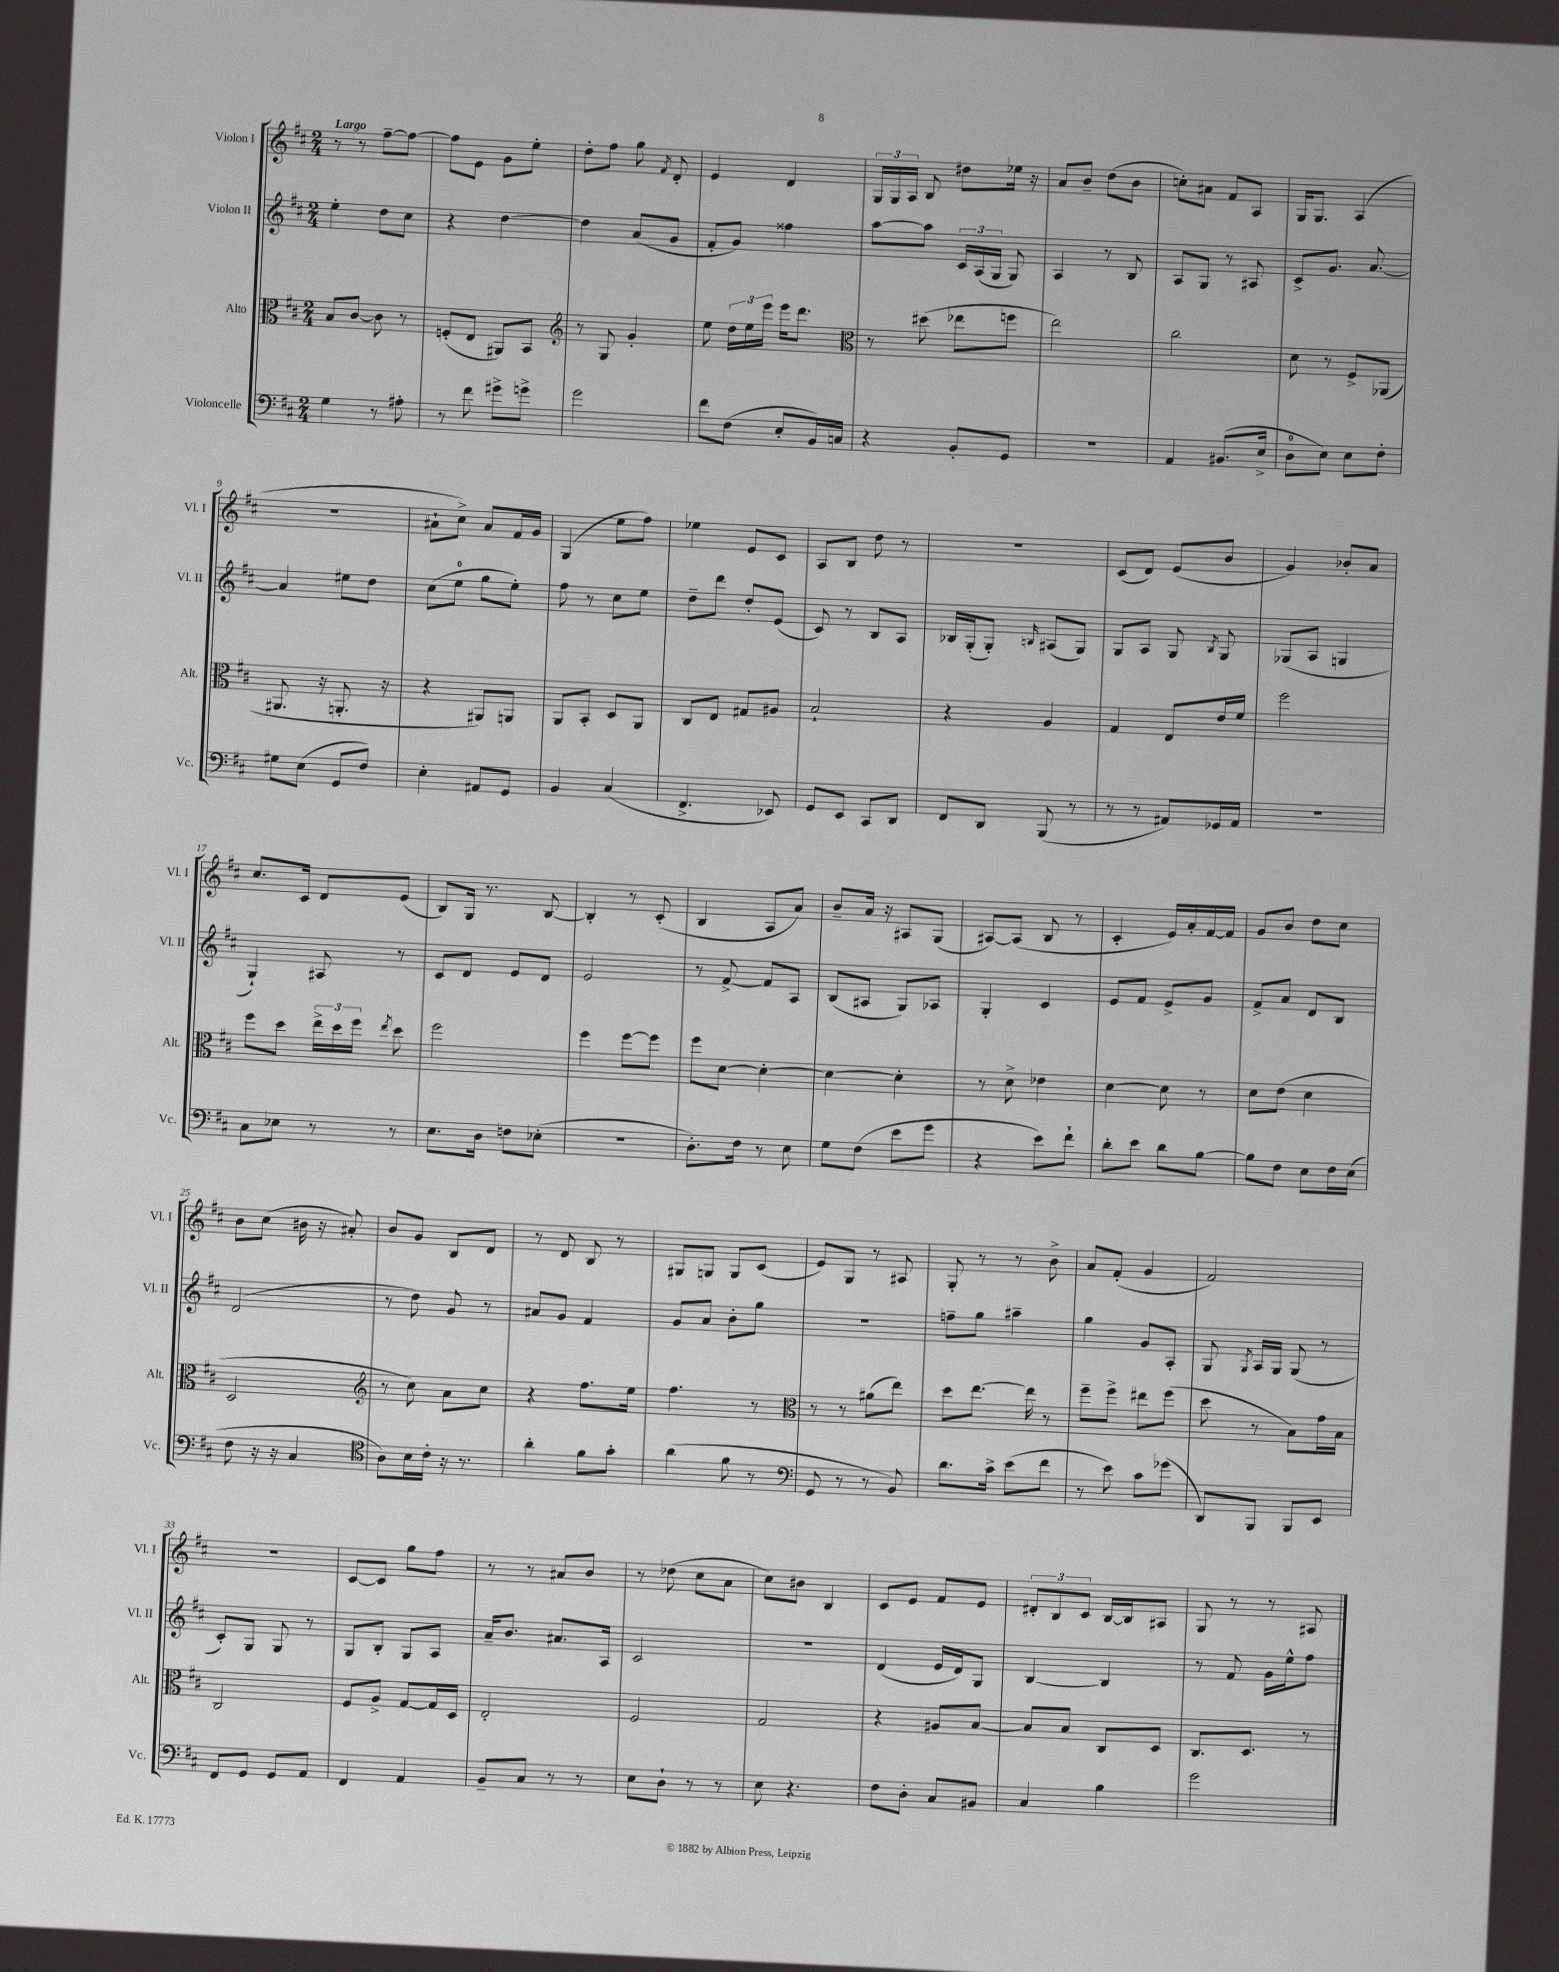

**kern	**kern	**kern	**kern
*staff4	*staff3	*staff2	*staff1
*clefF4	*clefC3	*clefG2	*clefG2
*k[f#c#]	*k[f#c#]	*k[f#c#]	*k[f#c#]
*M2/4	*M2/4	*M2/4	*M2/4
4G	8B	4ee'	8r
.	[8c#	.	8r
8r	8c#]	8dd	[8ff#~
8A#'	8r	8cc#	8ff#_
=	=	=	=
8r	(8F'	4r	8ff#]
8f#	8E	.	8e
8g#^	8AA#)	[4dd	8g
8g^	8BB	.	8ee'
=	=	=	=
*	*clefG2	*	*
2g	8r	4dd]	8dd'
.	8G	.	8ff#
.	4g'	(8a	8gg
.	.	.	8qf#
.	.	8g	8d'
=	=	=	=
8f#	8ee	8f#'	4e
(8F#	24dd	8g)	.
.	24ee	.	.
.	24eee	.	.
8E'	16eee	4ff##	4d
.	8.ddd	.	.
16BB)	.	.	.
16C	.	.	.
=	=	=	=
*	*clefC3	*	*
4r	8r	[8aa	24G
.	.	.	24G
.	.	.	24A
.	(8dd#	8aa]	8B
8BB'	8ee-	24c#	8dd#
.	.	(24A	.
.	.	24G	.
8GG	8ff	8G)	16ee-
.	.	.	16r
=	=	=	=
2r	2ee)	4A	8a
.	.	.	8b~
.	.	8r	(8dd
.	.	8B	8b
=	=	=	=
4AA	2cc#	8A	8cc')
.	.	8G	8a#
(8.BB#	.	8r	8f#
.	.	8A#	8A
16E^	.	.	.
=	=	=	=
8D	8d	8c#^	16G
.	.	.	8.G
8E)	8r	8.g	.
8E	8F#^	.	(4A
.	.	[8.a	.
8F#'	(8AA-	.	.
=	=	=	=
8G#	8.AA#	4a]	2r
(8E	.	.	.
.	16r	.	.
8GG	8.AA'	8ee#	.
8F#)	.	8dd	.
.	16r	.	.
=	=	=	=
4E'	4r	(8cc#	8a#`
.	.	8ee	8cc#^)
8AA#	8AA#)	8gg	8a#
8GG	8AA	8ee')	16f#
.	.	.	16g
=	=	=	=
4BB	8AA	8ff#	(4G
.	8BB'	8r	.
(4C#	8D	8cc#	8ee
.	8AA	8ee	8ff#)
=	=	=	=
4.FF#^	8C#	8dd~	4ee-
.	8E	8ddd	.
.	8G#	8dd'	8e
8EE-)	8A#	(8e	8c#
=	=	=	=
8GG	2B`	8c#)	8A
8EE	.	8r	8B
8CC#	.	8B	8dd
8DD	.	8A	8r
=	=	=	=
8FF#	4r	16B-	2r
.	.	(16G'	.
8DD	.	8G')	.
.	.	16qqB	.
(8BBB	4A	(8A#	.
8r	.	8G)	.
=	=	=	=
8r	4G	8G	(8c#
8r	.	8A	8d)
8AA#)	8E	8G	(8e
.	.	8qB	.
16GG-	16e	8G	8b
16AA#	16f#	.	.
=	=	=	=
2r	2ff#	(8G-	4g)
.	.	8A	.
.	.	4G	8b-'
.	.	.	8a
=	=	=	=
8C#	8ff#	4G`)	8.cc#
8E-	8dd	.	.
.	.	.	16c#
8r	24ee^	8A#	8d
.	24dd	.	.
.	24ff#	.	.
.	8qee	.	.
8r	8dd	8r	(8e
=	=	=	=
8.E	2ff#	8c#	8B)
.	.	8d	16G
16D	.	.	8.r
8F	.	8e	.
(8E-'	.	8d	[8B
=	=	=	=
2r	4ff#	2e	4B']
.	[8ff#	.	8r
.	8ff#]	.	(8c#'
=	=	=	=
8.D')	8ff#	8r	4B
.	[8d	[8f#^	.
16F#	.	.	.
8r	4d'_	8f#]	8A
8E	.	8A	8a)
=	=	=	=
8G	4d_	(8B	8b~
(8F#	.	8A#	16a
.	.	.	16r
8e	4d']	8G)	8A#
8g	.	8A-	(8G
=	=	=	=
4r	8r	4G'	[8A#)
.	8d^	.	(8A#]
8e)	4e-	4c#	8B
8f#`	.	.	8r
=	=	=	=
8d'	[4d	8e	4c#'
8e	.	8f#	.
8d	8d]	8e^	16e)
.	.	.	16a'
[8B	8r	8g	[16f#
.	.	.	16f#]
=	=	=	=
8B]	8d	8f#^	8g
8F#	(8e	8a	8b
8E	4d	8d	8dd
16F#	.	8B	8cc#
(16E	.	.	.
=	=	=	=
8F#	2D	(2d	8b
16r	.	.	(8cc#
16r	.	.	.
4C#	.	.	16b#
.	.	.	16r
.	.	.	8a#')
=	=	=	=
*clefC4	*clefG2	*	*
8A)	8r	8r	8b
16B	8cc#)	8dd)	8g
16c#'	.	.	.
16r	8a	8g	8B
8.r	.	.	.
.	8cc#	8r	8d
=	=	=	=
4a'	4r	8a#	8r
.	.	8g	8d
8f#	8.ff#	4f#	8B
8g'	.	.	8r
.	16ee	.	.
=	=	=	=
(4a	4.ff#	8g	8G#
.	.	8a	8G
8f#	.	8b'	8G
8r	8r	8gg	(8c#
=	=	=	=
*clefF4	*clefC3	*	*
8GG	8r	2r	8e)
8r	8r	.	8G
8r	(8a#	.	8r
8BB)	8ee)	.	8A#
=	=	=	=
8.d	8dd	8ff~	8G'
.	[8.ee	8gg	8r
16c#^	.	.	.
(8e	.	4aa#~	8r
.	16ee]	.	.
8f#	8r	.	8b^
=	=	=	=
8r	8ff#~	4gg	8a
8e)	8ff#^	.	(8f#'
8c#	8ee#	8g	4g
(8g-	(8ff#	8A'	.
=	=	=	=
8DD)	8dd	8G	2f#)
.	.	8qG	.
8BBB	8r	16A	.
.	.	16G	.
8BBB	8B)	(8G	.
8EE	16g	8r	.
.	16B	.	.
=	=	=	=
8FF#	2C#	8c#')	2r
8GG	.	8G	.
8GG	.	8G	.
8AA	.	8r	.
=	=	=	=
4FF#	8F#	8G	[8c#
.	8A^	8B'	8c#]
4AA	[8G	8G	8gg
.	16G]	8A	8ff#
.	16D	.	.
=	=	=	=
8BB~	2E'	16a~	8r
.	.	8.b	.
8C#	.	.	8r
8r	.	8.a#	8a#
8r	.	.	8b
.	.	16A	.
=	=	=	=
8E	2F#	2c#	8r
8D`	.	.	(8dd-
8r	.	.	8cc#
8r	.	.	8a
=	=	=	=
8E	2G	2r	8cc#)
4.r	.	.	8b#
.	.	.	4B
=	=	=	=
8F#	4r	(4d	8c#
8D'	.	.	8e
8C#	8A#	16e	8f#
.	.	16d)	.
8BB#	[8B	8G	8e
=	=	=	=
4C#	8B]	[4B	12d#'
.	.	.	12B
.	8B	.	.
.	.	.	12c#
4B	8C#	4B]	[16B
.	.	.	16B]
.	8D	.	8A#
=	=	=	=
2g	8.C#	8r	8G
.	.	8f#	8r
.	8.D	.	.
.	.	16g	8r
.	.	16ee^^	.
.	8r	8ff#	8A#
==	==	==	==
*-	*-	*-	*-
